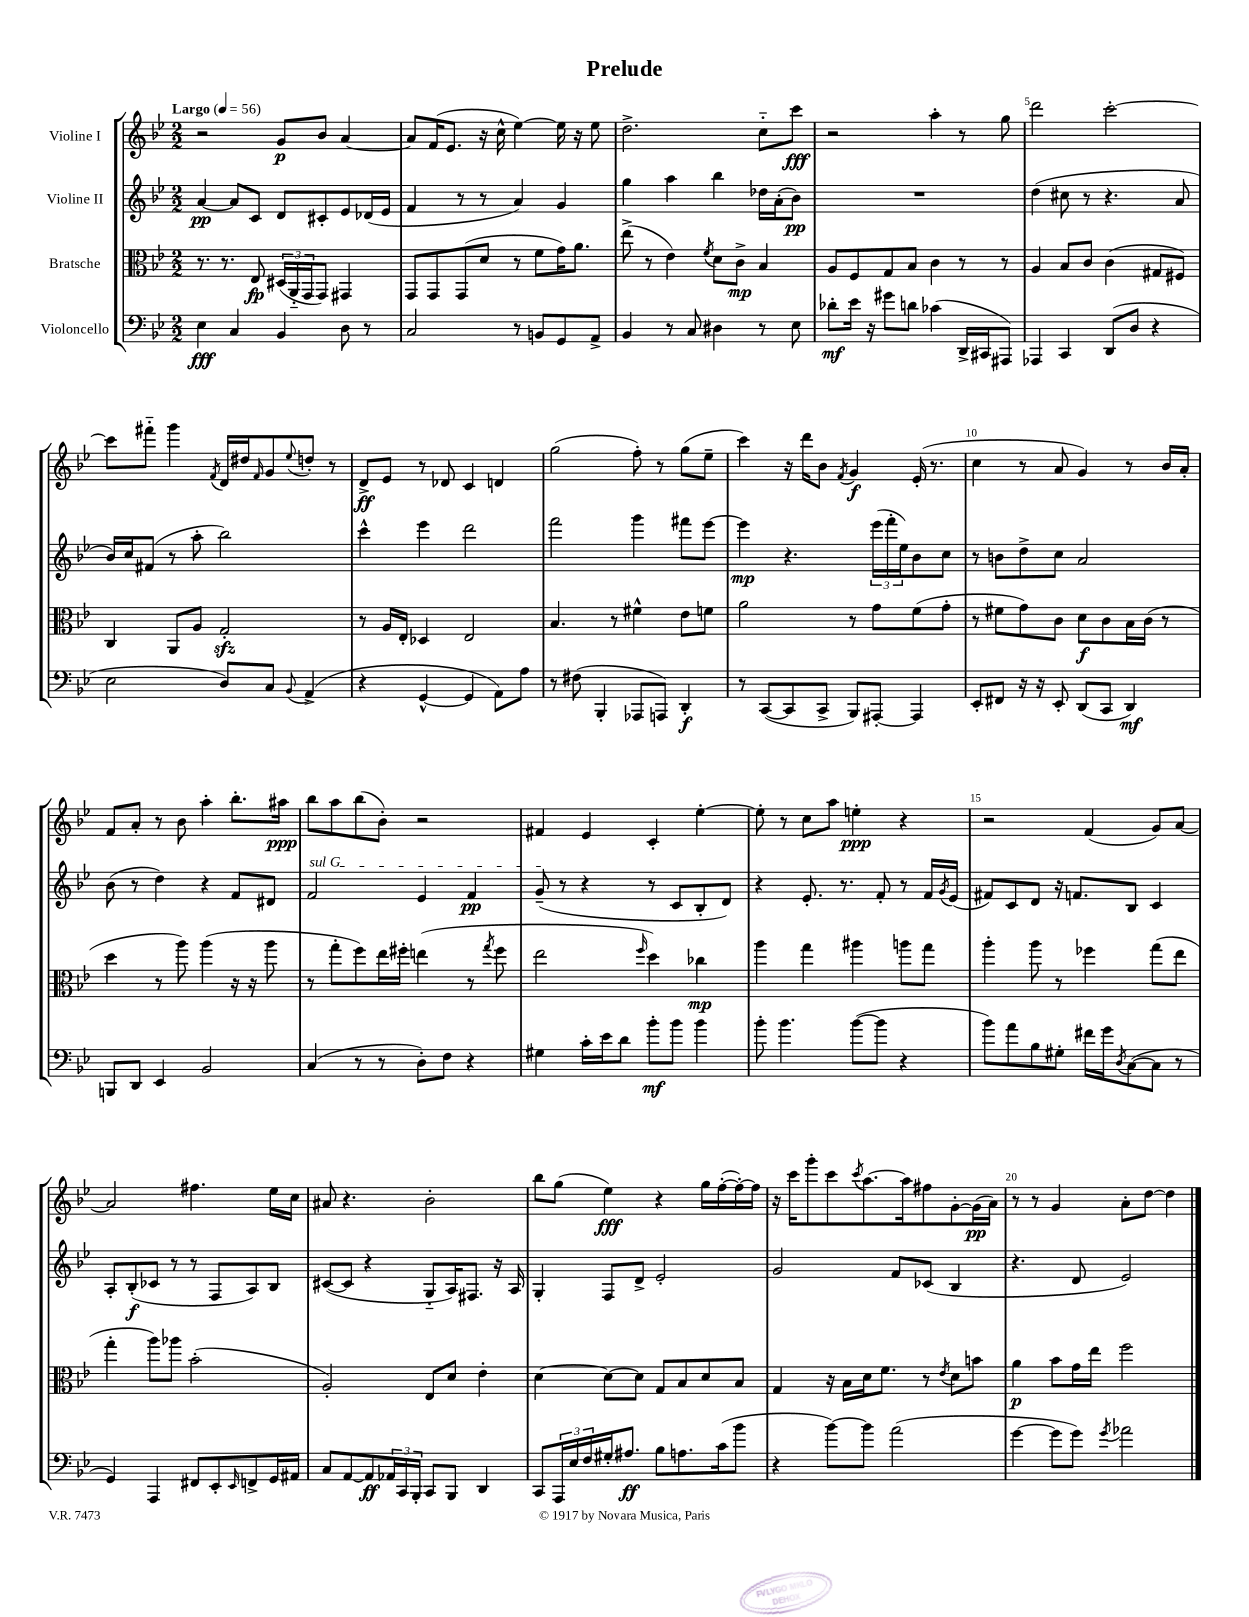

**kern	**kern	**kern	**kern
*staff4	*staff3	*staff2	*staff1
*clefF4	*clefC3	*clefG2	*clefG2
*k[b-e-]	*k[b-e-]	*k[b-e-]	*k[b-e-]
*M2/2	*M2/2	*M2/2	*M2/2
*MM56	*MM56	*MM56	*MM56
4E-	8.r	[4a	2r
.	8.r	.	.
4C	.	8a]	.
.	8E-	8c	.
4BB-	(24D#	8d	8g
.	24AA'~	.	.
.	24GG	.	.
.	8GG)	8c#'	8b-
8D	4GG#	8e-	[4a
8r	.	(16d-	.
.	.	16e-	.
=	=	=	=
2C	8GG	4f	8a]
.	8GG	.	(16f
.	.	.	8.e-
.	(8GG	8r	.
.	8d	8r	16r
.	.	.	16cc^^
8r	8r	4a)	[4ee-)
8BB	8f	.	.
8GG	16g)	4g	16ee-]
.	8.a	.	16r
8AA^	.	.	8ee-
=	=	=	=
4BB-	(8ee-^	4gg	2.dd^
.	8r	.	.
8r	4e-)	4aa	.
8C	.	.	.
.	8qf	.	.
4D#	8d	4bb-	.
.	8c^	.	.
8r	4B-	16dd-	8cc'~
.	.	(16a'	.
8E-	.	8b-)	8ccc
=	=	=	=
8d-'	8A	1r	2r
16e-	8F	.	.
16r	.	.	.
8g#	8G	.	.
8d	8B-	.	.
(4c-	4c	.	4aa'
16DD^	8r	.	8r
16CC#	.	.	.
8AAA#)	8r	.	8gg
=	=	=	=
4AAA-	4A	(4dd	2ddd
4CC	8B-	8cc#	.
.	8c	8r	.
(8DD	(4c	4.r	[2ccc'
8D	.	.	.
4r	8G#	.	.
.	8F#)	8a	.
=	=	=	=
2E-	4C	16b-)	8ccc]
.	.	16cc	.
.	.	(8f#	8fff#'~
.	8AA	8r	4ggg
.	8A	8aa'	.
.	.	.	8qf
8D)	2G'	2bb-)	16d
.	.	.	16dd#
.	.	.	16qqf
8C	.	.	8g
8qqBB-	.	.	8qqee-
(4AA^	.	.	8dd'
.	.	.	8r
=	=	=	=
4r	8r	4ccc^^	8d^
.	16A	.	8e-
.	16E-'	.	.
[4GG^^	4D-	4eee-	8r
.	.	.	8d-
4GG]	2E-	2ddd	4c
8AA)	.	.	4d
8A	.	.	.
=	=	=	=
8r	4.B-	2fff	(2gg
(8F#	.	.	.
4BBB-'	.	.	.
.	8r	.	.
8AAA-	4f#^^	4ggg	8ff')
8AAA)	.	.	8r
4DD'	8e-	8fff#	(8gg
.	8f	[8eee-	8ee-~
=	=	=	=
8r	2a	4eee-]	4ccc)
([8CC	.	.	.
8CC]	.	4.r	16r
.	.	.	16ddd
8CC^	.	.	8b-
.	.	.	8qf
8BBB-)	8r	.	4g
[8AAA#'	8g	(24eee-	.
.	.	24fff'	.
.	.	24ee-)	.
4AAA#]	(8f	8b-	(16e-'
.	.	.	8.r
.	8g'	8cc	.
=	=	=	=
8EE-'	8r	8r	4cc
8FF#	8f#	8b	.
16r	8g)	8dd^	8r
16r	.	.	.
8EE-'	8c	8cc	8a
(8DD	8d	2a	4g)
8CC	8c	.	.
4DD)	16B-	.	8r
.	(16c	.	.
.	8r	.	16b-
.	.	.	16a'
=	=	=	=
8BBB	4dd	(8b-	8f
8DD	.	8r	8a'
4EE-	8r	4dd)	8r
.	8aa)	.	8b-
2BB-	(4aa	4r	4aa'
.	16r	8f	8.bb-'
.	16r	.	.
.	8aa	8d#	.
.	.	.	16aa#
=	=	=	=
(4C	8r	2f	8bb-
.	8gg'	.	8aa
8r	8ff)	.	(8bb-
8r	16ee-	.	8b-')
.	16ff#'	.	.
8D')	(4ee	4e-	2r
8F	.	.	.
4r	8r	4f	.
.	8qgg	.	.
.	8ff#	.	.
=	=	=	=
4G#	2ee-	(8g~	4f#
.	.	8r	.
16c'	.	4r	4e-
16e-	.	.	.
8d	.	.	.
.	16qqff	.	.
8b-'	4dd)	8r	4c'
8b-	.	8c	.
4b-	4cc-	8B-'	[4ee-'
.	.	8d)	.
=	=	=	=
8b-'	4aa	4r	8ee-']
4.b-	.	.	8r
.	4gg	8.e-'	8cc
.	.	.	8aa
.	.	8.r	.
([8b-	4aa#	.	4ee'
8b-]	.	8f'	.
4r	8aa	8r	4r
.	8gg	16f	.
.	.	8qg	.
.	.	(16e-	.
=	=	=	=
8b-)	4aa'	8f#)	2r
8a	.	8c	.
8B-	8aa	8d	.
8G#'	8r	16r	.
.	.	8.f	.
16f#	4ff-	.	(4f
16g	.	.	.
8qD	.	.	.
([8C	.	8B-	.
8C]	(8gg	4c	8g)
8r	8ee-	.	[8a
=	=	=	=
4GG)	4gg'	8A'	2a]
.	.	(8B-'	.
4AAA	8aa)	8c-	.
.	8aa-	8r	.
8FF#	(2b-'	8r	4.ff#
8EE-'	.	8F	.
16qqEE-	.	.	.
8FF^	.	8A)	.
16GG	.	8B-	16ee-
16AA#	.	.	16cc
=	=	=	=
8C	2A')	([8c#	8a#
[8AA	.	8c#]	4.r
8AA]	.	4r	.
24AA-	.	.	.
24CC	.	.	.
24BBB-'	.	.	.
8CC	8E-	8G'~	2b-'
8BBB-	8d	16A)	.
.	.	8.F#	.
4DD	4e-'	.	.
.	.	16r	.
.	.	16A	.
=	=	=	=
8CC	[4d	4G'	8bb-
24AAA	.	.	(8gg
24E-	.	.	.
24F	.	.	.
16G#'	8d_	8F	4ee-)
8.A#	.	.	.
.	8d]	8d^	.
8B-	8G	2e-'	4r
8.A	8B-	.	.
.	8d	.	16gg
(16c	.	.	([16ff'
8b-	8B-	.	16ff'_)
.	.	.	16ff]
=	=	=	=
4r	4G	2g	16r
.	.	.	16ccc
.	.	.	8ggg'
[8b-)	16r	.	8ccc
.	16B-	.	.
.	.	.	8qccc
8b-]	16d	.	[8.aa
.	8.f	.	.
(2a	.	8f	.
.	.	.	16aa]
.	8r	(8c-	8ff#
.	8qe-	.	.
.	8d	4B-	[8g'
.	8b	.	(16g]
.	.	.	16a)
=	=	=	=
[4g	4a	4.r	8r
.	.	.	8r
8g]	8b-	.	4g
8g)	16g	8d	.
.	16ee-	.	.
8qg	.	.	.
2a-	2ff	2e-)	8a'
.	.	.	[8dd
.	.	.	4dd]
==	==	==	==
*-	*-	*-	*-
